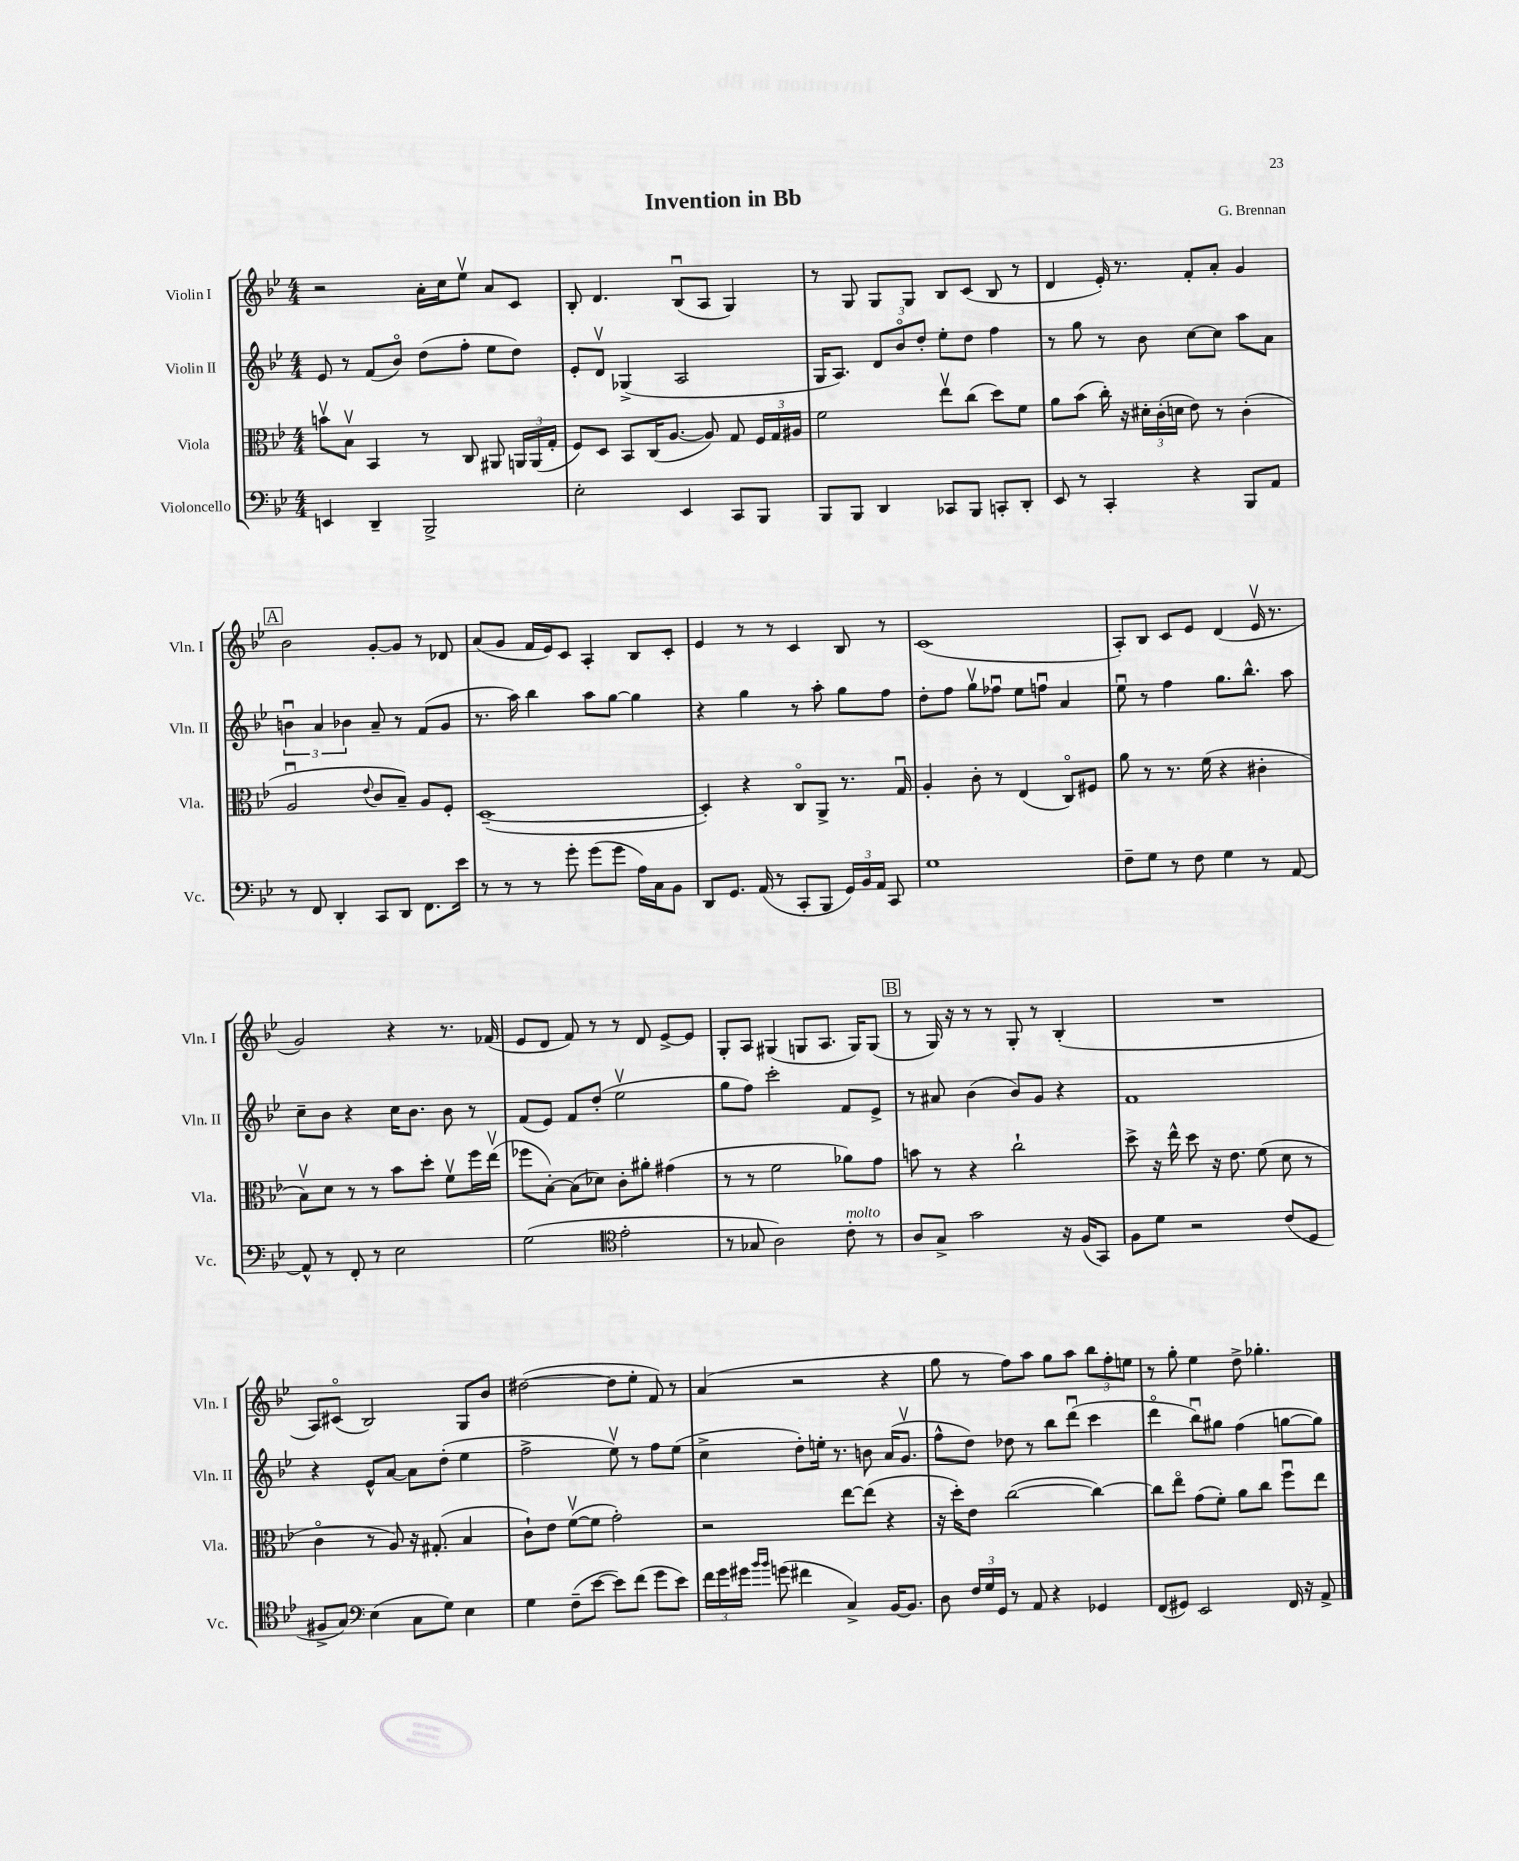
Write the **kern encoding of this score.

**kern	**kern	**kern	**kern
*part4	*part3	*part2	*part1
*staff4	*staff3	*staff2	*staff1
*I"Violoncello	*I"Viola	*I"Violin II	*I"Violin I
*I'Vc.	*I'Vla.	*I'Vln. II	*I'Vln. I
*clefF4	*clefC3	*clefG2	*clefG2
*k[b-e-]	*k[b-e-]	*k[b-e-]	*k[b-e-]
*M4/4	*M4/4	*M4/4	*M4/4
=1	=1	=1	=1
4EEn/	8bnv\L	8e-/	2r
.	8B-v\J	8r	.
4DD~/	4BB-/	(8f/L	.
.	.	8b-/J)	.
2BBB-^/	8r	(8dd\L	16a'\LL
.	.	.	16cc\J
.	8C/	8ff'\J	8ee-v\J
.	8AA#X/	8ee-\L	8a/L
.	24AAn/LL	8dd\J)	8c/J
.	(24AA/	.	.
.	24G'/JJ	.	.
=2	=2	=2	=2
2E-'\	8F/L)	8e-'/L	8B-'/
.	8D/J	8dv/J	4.d/
.	8BB-/L	(4G-X^/	.
.	(16C/K	.	.
.	[8.A/J	.	.
4EE-/	.	2A/	(8B-u/L
.	8A/])	.	8A/J
8CC/L	8G/	.	4G/)
8BBB-/J	24F/LL	.	.
.	24G/	.	.
.	24A#X/JJ	.	.
=3	=3	=3	=3
8BBB-/L	2f\	16G/KL	8r
.	.	8.A/J)	.
8BBB-/J	.	.	8G/
4DD/	.	12d/L	8G/L
.	.	12b-/	.
.	.	.	8G/J
.	.	12dd'/J	.
8CC-X/L	8ee-v\L	8ee-'\L	8B-/L
8BBB-/J	(8cc\J	8dd\J	(8c/J
8CCn'/L	8dd\L)	4ff\	8B-/
8DD'/J	8f\J	.	8r
=4	=4	=4	=4
8EE-/	8a\L	8r	4d/
8r	(8b-\J	8gg\	.
4CC'/	16cc'\)	8r	16e-'/)
.	16r	.	8.r
.	24d#X'\LL	8b-\	.
.	(24c'\	.	.
.	24dn\JJ	.	.
4r	8e-\)	[8cc\L	8f'/L
.	8r	8cc\J]	8a'/J
8BBB-/L	(4c'\	8aa\L	4g/
8AA/J	.	8a\J	.
!!LO:LB:g=z
!!LO:REH:place=s1:t=A
=5	=5	=5	=5
8r	2Au/	6bnu\	2b-\
8FF/	.	.	.
.	.	6a/	.
4DD'/	.	.	.
.	.	6b-X\	.
.	8qqe-/	.	.
8CC/L	8c/L	8a~/	[8g'/L
8DD/J	8B-~/J)	8r	8g/J]
8.FF\L	8A/L	(8f/L	8r
.	8F'/J	8g/J	8d-X/
16e-\Jk	.	.	.
=6	=6	=6	=6
8r	([1D~	8.r	(8a/L
8r	.	.	8g/J
.	.	16aa\)	.
8r	.	4bb-\	16f/LL
.	.	.	16e-/J)
8g'\	.	.	8c/J
(8g\L	.	8aa\L	4A'/
8g\J	.	[8gg\J	.
16A\LL)	.	4gg\]	8B-/L
16C\J	.	.	.
8BB-\J	.	.	8c'/J
=7	=7	=7	=7
8DD/L	4D'/])	4r	4e-/
8.GG/J	.	.	.
.	4r	4gg\	8r
(16AA/	.	.	.
8r	.	.	8r
8CC'/L	8C/L	8r	4c/
8BBB-/J	8AA^/J	8aa'\	.
24GG/LL)	8.r	8gg\L	8B-/
24BB-/	.	.	.
24AA/JJ	.	.	.
8CC/	.	8ff\J	8r
.	16Gu/	.	.
=8	=8	=8	=8
1G	4A'/	8dd'\L	(1c
.	.	8ff\J	.
.	8c'\	8ggv\L	.
.	8r	8ff-Xu\J	.
.	(4E-/	8ee-\L	.
.	.	8ffnu\J	.
.	8C/L)	4a/	.
.	8F#X/J	.	.
=9	=9	=9	=9
8F~\L	8a\	8ee-u\	8A'/L)
8G\J	8r	8r	8B-/J
8r	8.r	4ff\	8c/L
8F\	.	.	8e-/J
.	(16f\	.	.
4G\	4r	8.gg\L	(4d/
.	.	8.bb-^^\J	.
8r	4c#X'\	.	16e-v/
.	.	.	8.r
[8AA/	.	8aa\	.
!!LO:LB:g=z
=10	=10	=10	=10
8AA^^/]	8B-v\L)	8cc~\L	2g/)
8r	8d\J	8b-\J	.
8FF'/	8r	4r	.
8r	8r	.	.
2E-\	8b-\L	16cc\KL	4r
.	.	8.b-\J	.
.	8dd'\J	.	.
.	8fv\L	8b-\	8.r
.	16ff\L	8r	.
.	(16ee-v\JJ	.	(16f-X/
=11	=11	=11	=11
(2G\	8ff-X\L	(8f/L	8e-/L
.	[8B-'\J)	8e-/J)	8d/J
.	(8B-\L]	8f/L	8f/)
.	8d-X\J)	(8dd'/J	8r
*clefC4	*	*	*
2e-'\	8c'\L	2ee-v\	8r
.	8a#X'\J	.	8d/
.	(4g#X\	.	[8e-^/L
.	.	.	8e-/J]
=12	=12	=12	=12
8r	8r	8gg\L	8G'/L
8G-X/	8r	8ff\J)	8A/J
2A\)	2f\	2ccc'\	(4G#X/
.	.	.	8Gn/L
.	.	.	8.A/J
!LO:TX:a:i:t=molto	!	!	!
8c'\	8a-X\L)	8f/L	.
.	.	.	16G/KL)
8r	8g\J	8e-^/J	(8G/J
!!LO:REH:place=s1:t=B
=13	=13	=13	=13
8A/L	8bn\	8r	8r
8G^/J	8r	8a#X/	16G/)
.	.	.	16r
2g\	4r	(4b-\	8r
.	.	.	8r
.	2cc`\	8b-/L)	8G'/
.	.	8g/J	8r
16r	.	4r	(4B-'/
(16F/KL	.	.	.
8GG/J)	.	.	.
=14	=14	=14	=14
8F\L	8dd^\	1f	1r
8d\J	16r	.	.
.	16ee-^^\	.	.
2r	8dd\	.	.
.	16r	.	.
.	8.e-\	.	.
.	(8f\	.	.
(8c/L	8d\	.	.
8D/J	8r	.	.
!!LO:LB:g=z
=15	=15	=15	=15
8F#X^/L	4c\	4r	8A/L)
8G/J)	.	.	(8c#X/J
*clefF4	*	*	*
(4E-\	8r	8e-^^/L	2B-/)
.	8A/)	[8a/J	.
8C\L	16r	8a\L]	.
.	(8.G#X'/	.	.
8G\J)	.	(8dd'\J	.
4E-\	4B-/	4ee-\	8G/L
.	.	.	8b-/J
=16	=16	=16	=16
4G\	8c`\L)	2ff^\	([2dd#X\
.	8e-\J	.	.
(8F~\L	([8fv\L	.	.
[8e-\J	8f\J]	.	.
8e-\L])	2g'\)	8ee-v\)	8dd#\L]
(8f\J	.	8r	8ee-'\J
8g\L	.	8ff\L	8f/)
8e-\J)	.	(8ee-\J	8r
=17	=17	=17	=17
24f\LL	2r	4cc^\	(4a/
24g\	.	.	.
24g#X\JJ	.	.	.
16qqb-/LL	.	.	.
16qqb-/JJ	.	.	.
(8gn\	.	.	.
4f#X\	.	8dd'\L)	2r
.	.	16een'\Jk	.
.	.	8.r	.
4C^/)	[8ee-\L	.	.
.	(8ee-\J]	8bn\	.
[16BB-/KL	4r	(16a/KL	4r
8.BB-/J]	.	8.gv/J	.
=18	=18	=18	=18
8D\	16r	8ff^^\L	8gg\
.	16dd'\KL)	.	.
24F/LL	8e-\J	8dd\J)	8r
24G/	.	.	.
24GG/JJ	.	.	.
8r	([2cc\	8dd-X\	8ff\L)
8AA/	.	8r	8aa\J
4r	.	8bb-\L	8gg\L
.	.	(8dddu\J	8aa\J
4GG-X/	4cc\_)	4ccc\	12bb-\L
.	.	.	12ff'\
.	.	.	12een\J
=19	=19	=19	=19
(8FF/L	8cc\L]	4ddd\	8r
8GG#X/J)	8ee-\J	.	8gg'\
2EE-/	(8g\L	8bb-u\L)	4ee-\
.	8f'\J)	8gg#X\J	.
.	8a\L	(4ff\	8dd^\
.	8cc\J	.	4.gg-X'\
16FF/	8ffu\L	[8ggn\L	.
16r	.	.	.
8AA^/	8ee-\J	8gg\J])	.
==	==	==	==
*-	*-	*-	*-
